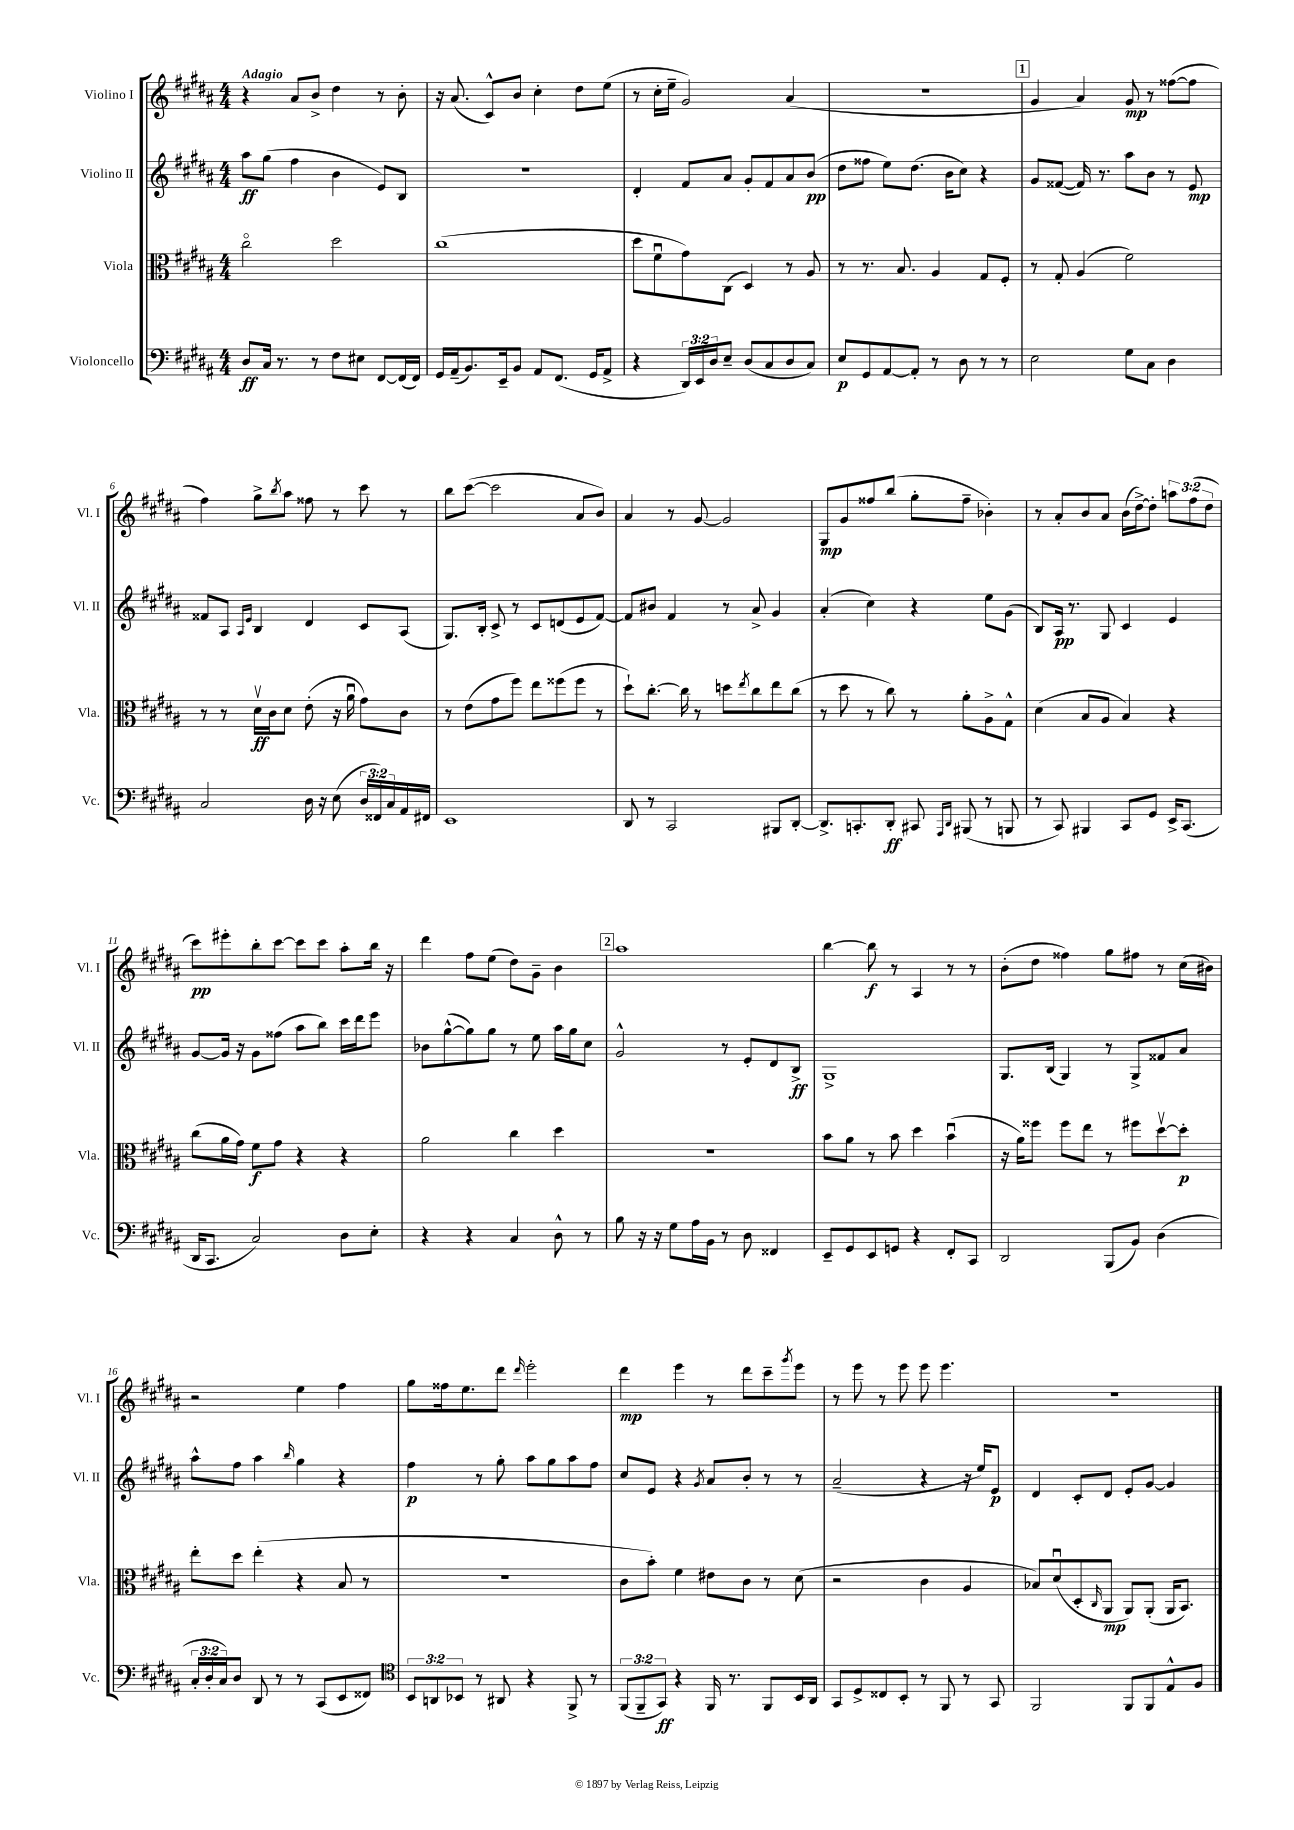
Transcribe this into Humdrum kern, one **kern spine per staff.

**kern	**kern	**kern	**kern
*staff4	*staff3	*staff2	*staff1
*clefF4	*clefC3	*clefG2	*clefG2
*k[f#c#g#d#a#]	*k[f#c#g#d#a#]	*k[f#c#g#d#a#]	*k[f#c#g#d#a#]
*M4/4	*M4/4	*M4/4	*M4/4
8D#	2cc#o	8aa#	4r
16C#	.	(8gg#	.
8.r	.	.	.
.	.	4ff#	8a#
8r	.	.	8b^
8F#	2dd#	4b	4dd#
8E#	.	.	.
[8FF#	.	8e)	8r
(16FF#]	.	8B	8b'
16FF#)	.	.	.
=	=	=	=
16GG#	(1cc#	1r	16r
(16AA#~	.	.	(8.a#
8.BB)	.	.	.
.	.	.	8c#^^)
16EE~	.	.	.
8BB	.	.	8b
8AA#	.	.	4cc#'
(8.FF#	.	.	.
.	.	.	8dd#
16GG#	.	.	.
8AA#^	.	.	(8ee
=	=	=	=
4r	8dd#	4d#'	8r
.	8f#u	.	16cc#'
.	.	.	16ee~
24DD#)	8g#)	8f#	2g#)
24EE	.	.	.
24D#	.	.	.
8E~	(8C#	8a#	.
(8D#	4D#)	8g#'	.
8C#	.	8f#	.
8D#	8r	8a#	(4a#
8C#)	8A#	(8b	.
=	=	=	=
8E	8r	8dd#	1r
8GG#	8.r	8ff##	.
[8AA#	.	8ee)	.
.	8.B	.	.
8AA#']	.	(8.dd#	.
8r	4A#	.	.
.	.	16b	.
8D#	.	8cc#)	.
8r	8G#	4r	.
8r	8F#'	.	.
=	=	=	=
2E	8r	8g#	4g#
.	8G#'	([8f##	.
.	(4A#	16f##])	4a#)
.	.	8.r	.
8G#	2f#)	8aa#	8g#
8C#	.	8b	8r
4D#	.	8r	([8ff##
.	.	8e	8ff##]
=	=	=	=
2C#	8r	8f##	4ff#)
.	8r	8A#	.
.	.	16qqA#	.
.	.	16qqe	.
.	16d#v	4B	8gg#^
.	16c#	.	.
.	.	.	8qbb
.	8d#	.	8aa#
16D#	(8e'	4d#	8ff##
16r	.	.	.
(8E	16r	.	8r
.	16a#u	.	.
24D#	8g#)	8c#	8ccc#
24FF##)	.	.	.
24C#	.	.	.
16AA#	8c#	(8A#	8r
16FF#	.	.	.
=	=	=	=
1EE	8r	8.G#)	8bb
.	(8e	.	([8ccc#
.	.	16B'	.
.	8g#	8c#^	2ccc#]
.	8ff#)	8r	.
.	8ee	8c#	.
.	(8ff##	(8d	.
.	8ff##	8e	8a#
.	8r	[8f#)	8b)
=	=	=	=
8DD#	8dd#`)	8f#]	4a#
8r	[8.cc#'	8b#	.
2CC#	.	4f#	8r
.	16cc#]	.	.
.	8r	.	[8g#
.	8dd	8r	2g#]
.	8qee	.	.
.	8cc#	8a#^	.
8BBB#	8ee	4g#	.
[8DD#'	(8cc#	.	.
=	=	=	=
8.DD#^]	8r	(4a#'	8G#
.	8dd#	.	8g#
8.CC'	.	.	.
.	8r	4cc#)	8ff##
8DD#'	8cc#)	.	(8bb
8CC#	8r	4r	8gg#'
16qqAAA#	.	.	.
16qqDD#	.	.	.
(8BBB#	8a#'	.	8ff##~
8r	8A#^	8ee	4b-')
8BBB	8G#^^	(8g#	.
=	=	=	=
8r	(4d#	8B)	8r
8CC#)	.	16A#	8a#'
.	.	8.r	.
4BBB#	8B	.	8b
.	8A#	8G#	8a#
8CC#	4B)	4c#	(16b
.	.	.	[16dd#^)
8GG#	.	.	8dd#']
16EE^	4r	4e	12aa
(8.CC#	.	.	.
.	.	.	(12ff#
.	.	.	12dd#
=	=	=	=
16DD#	(8cc#	[8g#	8ccc#)
8.CC#	.	.	.
.	16a#	16g#]	8eee#'
.	16g#)	16r	.
2C#)	8f#	8g#	8bb'
.	8g#	(8ff##	[8ccc#
.	4r	8aa#	8ccc#]
.	.	8bb)	8ccc#
8D#	4r	16ccc#	8aa#'
.	.	16ddd#	.
8E'	.	8eee	16bb
.	.	.	16r
=	=	=	=
4r	2a#	8b-	4ddd#
.	.	([8gg#^^	.
4r	.	8gg#])	8ff#
.	.	8gg#	(8ee
4C#	4cc#	8r	8dd#)
.	.	8ee	8g#~
8D#^^	4dd#	16aa#	4b
.	.	16gg#	.
8r	.	8cc#	.
=	=	=	=
8B	1r	2g#^^	1aa#
16r	.	.	.
16r	.	.	.
8G#	.	.	.
16A#	.	.	.
16BB	.	.	.
8r	.	8r	.
8D#	.	8e'	.
4FF##	.	8d#	.
.	.	8B^	.
=	=	=	=
8EE~	8b	1G#^	[4bb
8GG#	8a#	.	.
8EE	8r	.	8bb]
8GG	8b	.	8r
4r	4dd#	.	4A#
8FF#'	(4bu	.	8r
8CC#	.	.	8r
=	=	=	=
2DD#	16r	8.G#	(8b'
.	16a#)	.	.
.	8ff##	.	8dd#
.	.	(16B	.
.	8ff##	4G#)	4ff##)
.	8ee	.	.
(8BBB	8r	8r	8gg#
8BB)	8ff#	8G#^	8ff#
(4D#	[8dd#v	8f##	8r
.	8dd#']	8a#	(16cc#
.	.	.	16b#)
=	=	=	=
24C#'	8ee'	8aa#^^	2r
24D#'	.	.	.
24C#)	.	.	.
8D#	8dd#	8ff#	.
8DD#	(4ee'	4aa#	.
8r	.	.	.
.	.	16qqbb	.
8r	4r	4gg#	4ee
(8CC#	.	.	.
8EE	8B	4r	4ff#
8FF##)	8r	.	.
=	=	=	=
*clefC4	*	*	*
12BB	1r	4ff#	8gg#
12AA	.	.	.
.	.	.	16ff##
12BB-	.	.	.
.	.	.	8.ee
8r	.	8r	.
8AA#	.	8gg#'	8ddd#
.	.	.	16qqddd#
4r	.	8aa#	2eee'
.	.	8gg#	.
8FF#^	.	8aa#	.
8r	.	8ff#	.
=	=	=	=
(12FF#	8c#	8cc#	4ddd#
12FF#~	.	.	.
.	8b')	8e	.
12GG#)	.	.	.
4r	4f#	4r	4eee
.	.	8qg#	.
16FF#	8e#	8a#	8r
8.r	.	.	.
.	8c#	8b'	8ddd#
8FF#	8r	8r	8ccc#~
.	.	.	8qggg#
16BB	(8d#	8r	8eee
16AA#	.	.	.
=	=	=	=
8GG#	2r	(2a#~	8r
8D#^	.	.	8eee
8C##	.	.	8r
8BB'	.	.	8eee
8r	4c#	4r	8eee
8FF#	.	.	4.eee
8r	4A#	16r	.
.	.	16ee)	.
8GG#	.	8e	.
=	=	=	=
2FF#	8B-)	4d#	1r
.	(8d#u	.	.
.	8D#'	8c#'	.
.	16qqC#	.	.
.	8AA#	8d#	.
8FF#	8AA#)	8e'	.
8FF#	(8AA#'	[8g#	.
8E^^	16AA#	4g#]	.
.	8.BB)	.	.
8F#	.	.	.
==	==	==	==
*-	*-	*-	*-
